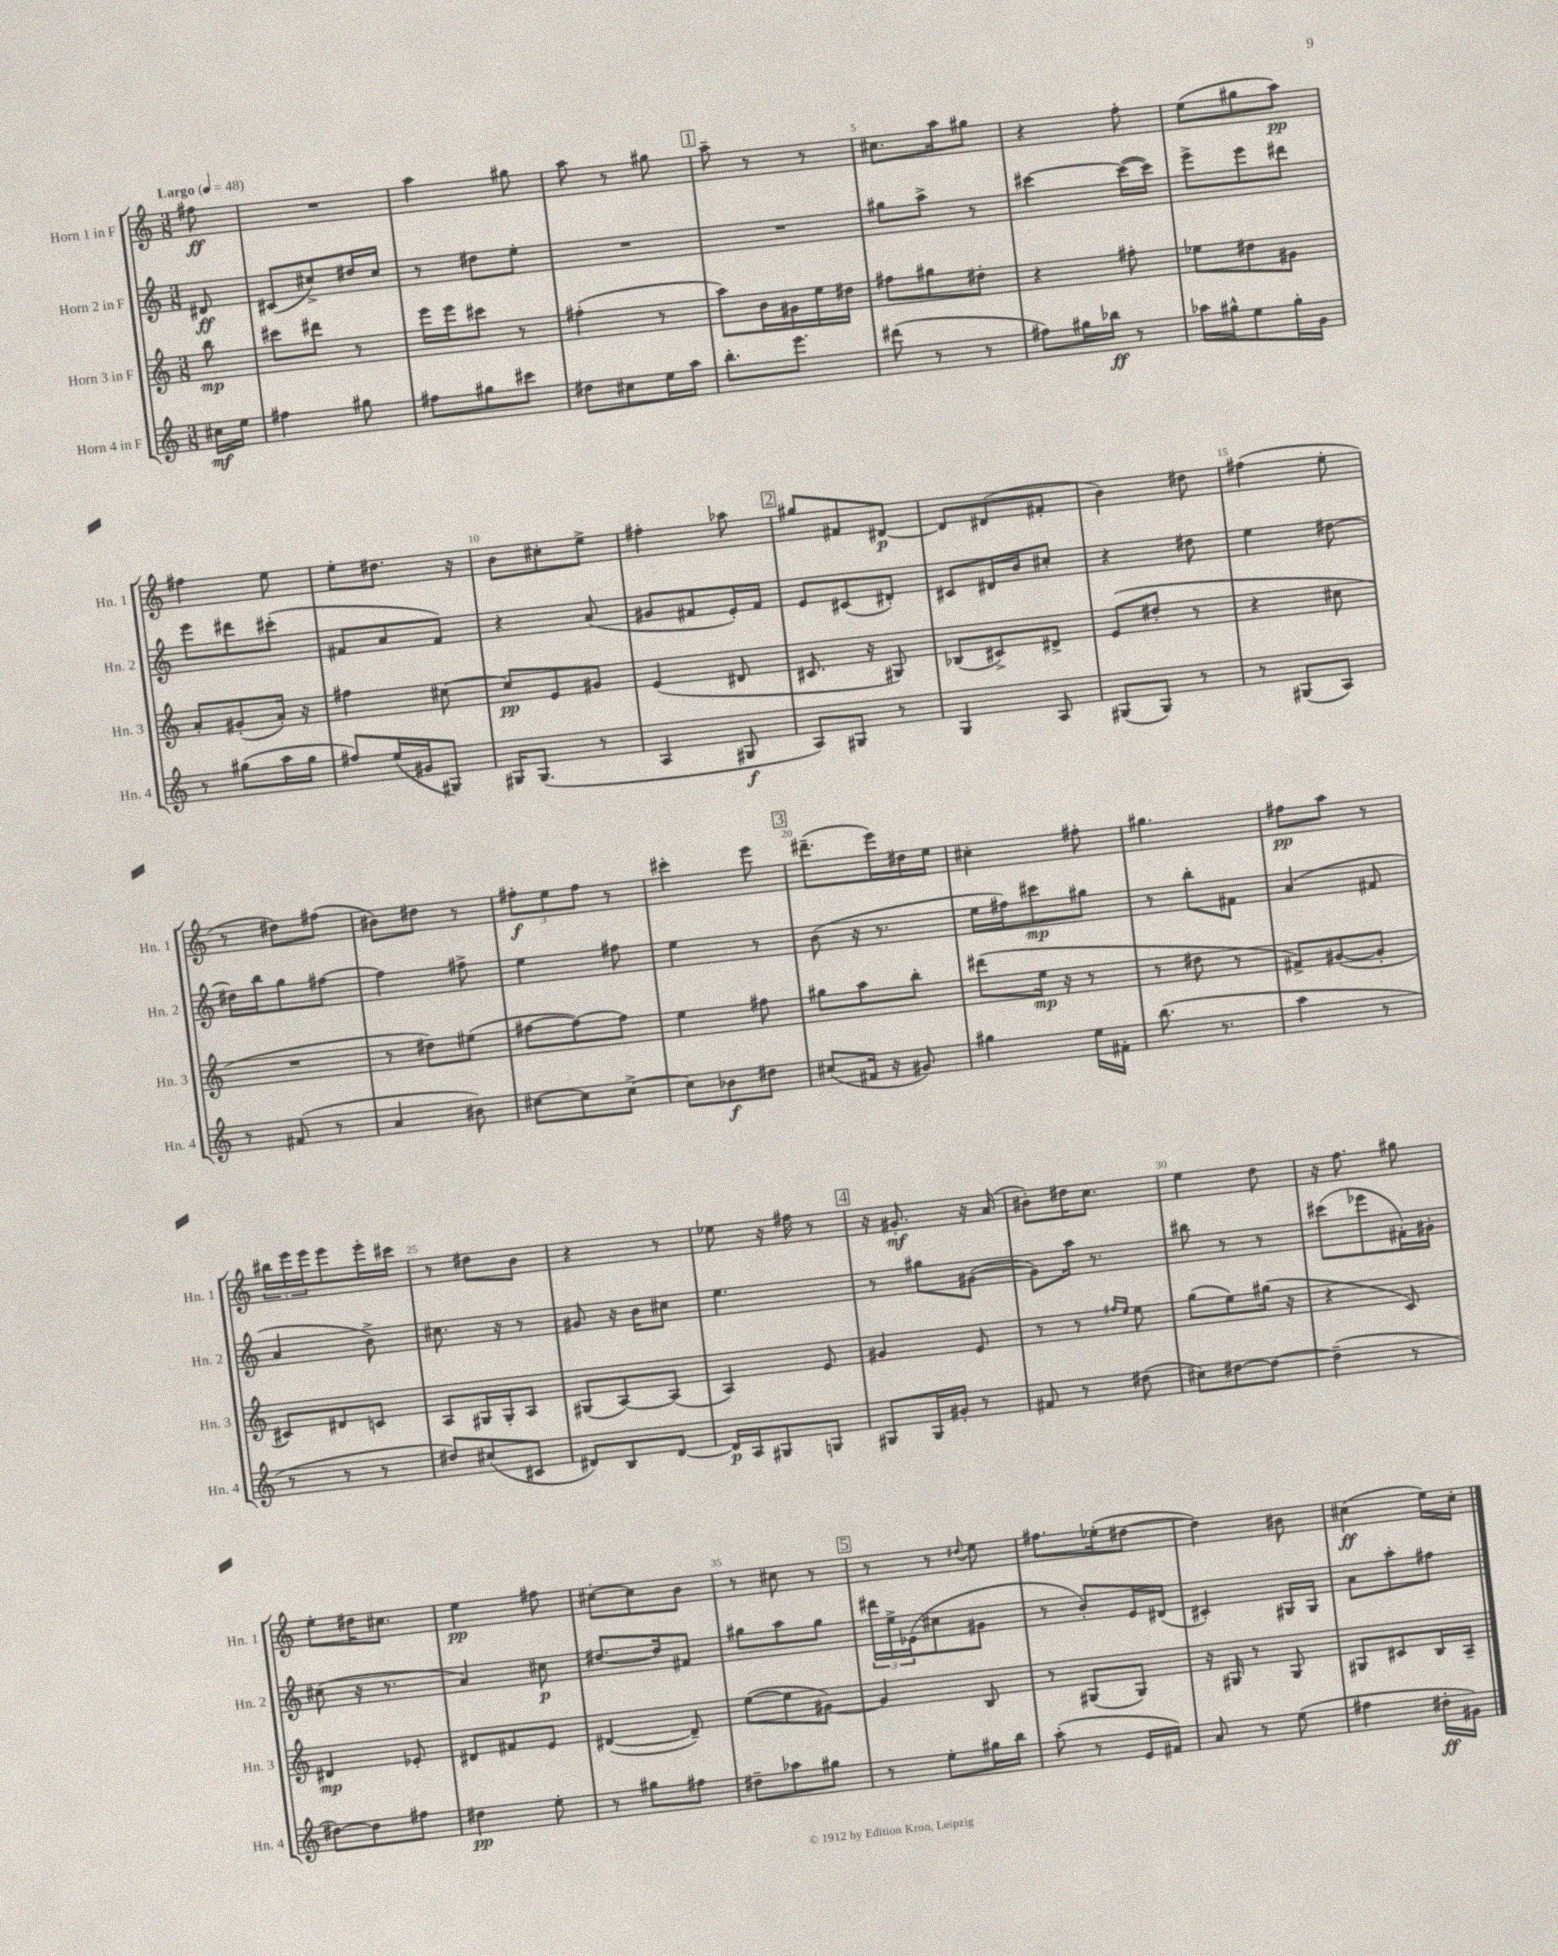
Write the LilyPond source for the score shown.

<<
\new StaffGroup <<
\new Staff = "s0" \with { instrumentName = "Horn 1 in F" shortInstrumentName = "Hn. 1" } {
    \clef treble \key c \major \numericTimeSignature \time 3/8 \partial 8 \tempo "Largo" 4 = 48
    fis''8\ff |
    R4. |
    a''4 gis''8 |
    a''8 r8 gis''8 |
    \mark \markup { \box "1" } a''8-- r8 r8 |
    cis''8. a''16 gis''8 |
    r4 f''8-. |
    e''8( gis''8 a''8\pp) |
    fis''4 e''8 |
    e''8-. dis''8. r16 |
    b'8 cis''8-. e''8-> |
    fis''4-. aes''8 |
    \mark \markup { \box "2" } gis''8 fis'8 dis'8~\p |
    dis'8 dis'8( fis'8-. |
    b'4) dis''8 |
    fis''4( e''8-. |
    r8 dis''8) fis''8( |
    bis'8) dis''8 r8 |
    \tuplet 3/2 { fis''8-.\f e''8 fis''8 } r8 |
    cis'''4-. e'''8 |
    \mark \markup { \box "3" } dis'''8.--( e'''16) dis''16 e''16 |
    cis''4-. fis''8-. |
    gis''4. |
    fis''8\pp a''8 r8 |
    \tuplet 3/2 { bis''16 e'''16 e'''16 } e'''8 e'''16-. cis'''16 |
    r8 dis''8 b'8 |
    r4 r8 |
    ees''8 r16 fis''16 r8 |
    \mark \markup { \box "4" } r16 gis'8.-.\mf r16 a'16( |
    bis'8-.) dis''16 c''8. |
    e''4 d''8 |
    r16 f''8. gis''8 |
    e''8-. dis''16 cis''8. |
    e''4\pp fis''8 |
    cis''8~-. cis''8 b'8 |
    r8 cis''8 r8 |
    \mark \markup { \box "5" } r8 r8 \appoggiatura { dis''8 } e''8 |
    fis''8. ees''16-.( dis''8~ |
    dis''4) bis'8 |
    cis''4\ff( e''16) cis''16-. \bar "|." |
}
\new Staff = "s1" \with { instrumentName = "Horn 2 in F" shortInstrumentName = "Hn. 2" } {
    \clef treble \key c \major \numericTimeSignature \time 3/8 \partial 8
    dis'8\ff |
    cis'8( cis''8->) dis''16 cis''16 |
    r8 dis''8 e''8-. |
    R4. |
    \mark \markup { \box "1" } R4. |
    gis''8 a''8-> r8 |
    cis'''4~ cis'''16~( cis'''16) |
    e'''8-> e'''8 dis'''8 |
    e'''8 dis'''8 cis'''8-.( |
    fis'8 a'8 fis'8) |
    r4 a'8( |
    gis'8 fis'8 e'16-.) fis'16 |
    \mark \markup { \box "2" } e'8 cis'8( dis'8-.) |
    cis'8 dis'16 b'16 cis''8-. |
    r4 dis''8 |
    e''4 dis''8~ |
    dis''16 b''16 g''8 fis''8~ |
    fis''4 fis''8-> |
    e''4 fis''8 |
    e''4 r8 |
    \mark \markup { \box "3" } b'8( r16 r8. |
    e''16 fis''16) cis'''8\mp gis''8 |
    r8 b''8-. fis'8 |
    a'4( fis'8 |
    a'4 b'8->) |
    cis''8. r16 r8 |
    gis'8 r16 b'16 cis''8 |
    e''4. |
    \mark \markup { \box "4" } r8 gis''8 gis'8~( |
    gis'8) a''16 r8. |
    bis''8 r8 r8 |
    cis'''8( ees'''8 fis'16-.) gis'16-. |
    cis''8( r16 r8. |
    a'4) cis''8\p |
    dis''8.~ dis''16 fis'8 |
    gis''8 a''8 gis''8 |
    \mark \markup { \box "5" } \tuplet 3/2 { dis'''16 e''16-> ees'16( } cis''8 gis'8 |
    r8 b'8-.) e'16 dis'16( |
    cis'4-.) gis16 gis16 |
    a'8 a''8-. fis''8 \bar "|." |
}
\new Staff = "s2" \with { instrumentName = "Horn 3 in F" shortInstrumentName = "Hn. 3" } {
    \clef treble \key c \major \numericTimeSignature \time 3/8 \partial 8
    b''8\mp |
    cis'''8 dis'''8 r8 |
    e'''16 e'''16 cis'''8 r8 |
    fis''4-.( r8 |
    \mark \markup { \box "1" } a''8) b'16 gis'16 e''16 dis''16 |
    fis''8 gis''8 dis''8-. |
    r4 fis''8-. |
    ees''8 dis''8 gis'8 |
    a'8-. gis'8-.( a'16-.) r16 |
    fis''4 cis''8~ |
    cis''8\pp e'8 gis'8 |
    e'4( dis'8 |
    \mark \markup { \box "2" } cis'8. r16 gis8) |
    bes8( cis'8->) dis'8-> |
    e'8( dis''8-. r8 |
    r4 cis''8 |
    R4. |
    r8 dis''8) eis''8( |
    fis''8~ fis''8~) fis''8 |
    e''4 fis''8 |
    \mark \markup { \box "3" } gis''8 a''8 b''8-. |
    dis'''8( e''16\mp r16 r8 |
    r8 dis''8 r8 |
    fis'8->) gis'8~( gis'8-. |
    cis'8) dis'8 c'8 |
    a8 gis16 gis16-. a8 |
    gis8( a8~) a8( |
    a4) e'8 |
    \mark \markup { \box "4" } gis'4 e'8 |
    r8 r8 \grace { fis''16 e''16 } e''8 |
    g''8( e''8) gis''16( r16 |
    r4 c'8) |
    dis'4\mp ees'8-. |
    dis'8 fis'8 e'8 |
    dis'4~( dis'8--) |
    e''8~( e''8 gis'8~) |
    \mark \markup { \box "5" } gis'4 b8 |
    r8 gis8( gis8) |
    r16 gis16 r8 gis8 |
    gis8 cis'8 b16 a16-- \bar "|." |
}
\new Staff = "s3" \with { instrumentName = "Horn 4 in F" shortInstrumentName = "Hn. 4" } {
    \clef treble \key c \major \numericTimeSignature \time 3/8 \partial 8
    cis''16\mf e''16 |
    fis''4 gis''8 |
    fis''8 gis''8 cis'''8 |
    dis''8 cis''8 e''16 a''16 |
    \mark \markup { \box "1" } b''8.-. e'''8. |
    dis'''8( r8 r8 |
    fis''8) gis''16 bes''16\ff r8 |
    aes''16 gis''16-^ e''8 gis''16-. g'16 |
    r8 gis''8( a''16 gis''16 |
    fis''8) e''16( gis'16 gis8) |
    gis16 gis8.( r8 |
    a4 gis8\f |
    \mark \markup { \box "2" } a8) gis8 r8 |
    g4 a8 |
    gis8( gis8) r8 |
    r8 gis8( a8) |
    r8 fis'8( r8 |
    a'4 bis'8) |
    cis''8~ cis''8 cis''8~-> |
    cis''8 bes'8\f dis''8 |
    \mark \markup { \box "3" } cis''8( fis'16 r16 gis'8) |
    gis''4 e''16 fis'16-. |
    b''8.( r8. |
    a''4 r8 |
    r8 r8 r8 |
    dis''8) cis''8( cis'8 |
    dis'8) b8 dis'8~ |
    dis'16\p a16 gis8 g8 |
    \mark \markup { \box "4" } gis8 gis16 gis'16-. r8 |
    fis'8 r8 dis''8( |
    cis''8) dis''8~ dis''8~ |
    dis''4--( r8 |
    dis''8~) dis''8 fis''8 |
    dis''4\pp e''8-. |
    r8 gis''8 fis''8 |
    dis''8-- aes''8 gis''8 |
    \mark \markup { \box "5" } r8 e''8-. gis''16 b''16 |
    a''8-.( r8 e'16 fis'16) |
    a'8 r8 e''8( |
    fis''4 dis''16-.\ff gis'16) \bar "|." |
}
>>
>>
\layout { \context { \Score \override BarNumber.break-visibility = ##(#f #t #t) barNumberVisibility = #(every-nth-bar-number-visible 5) } }
